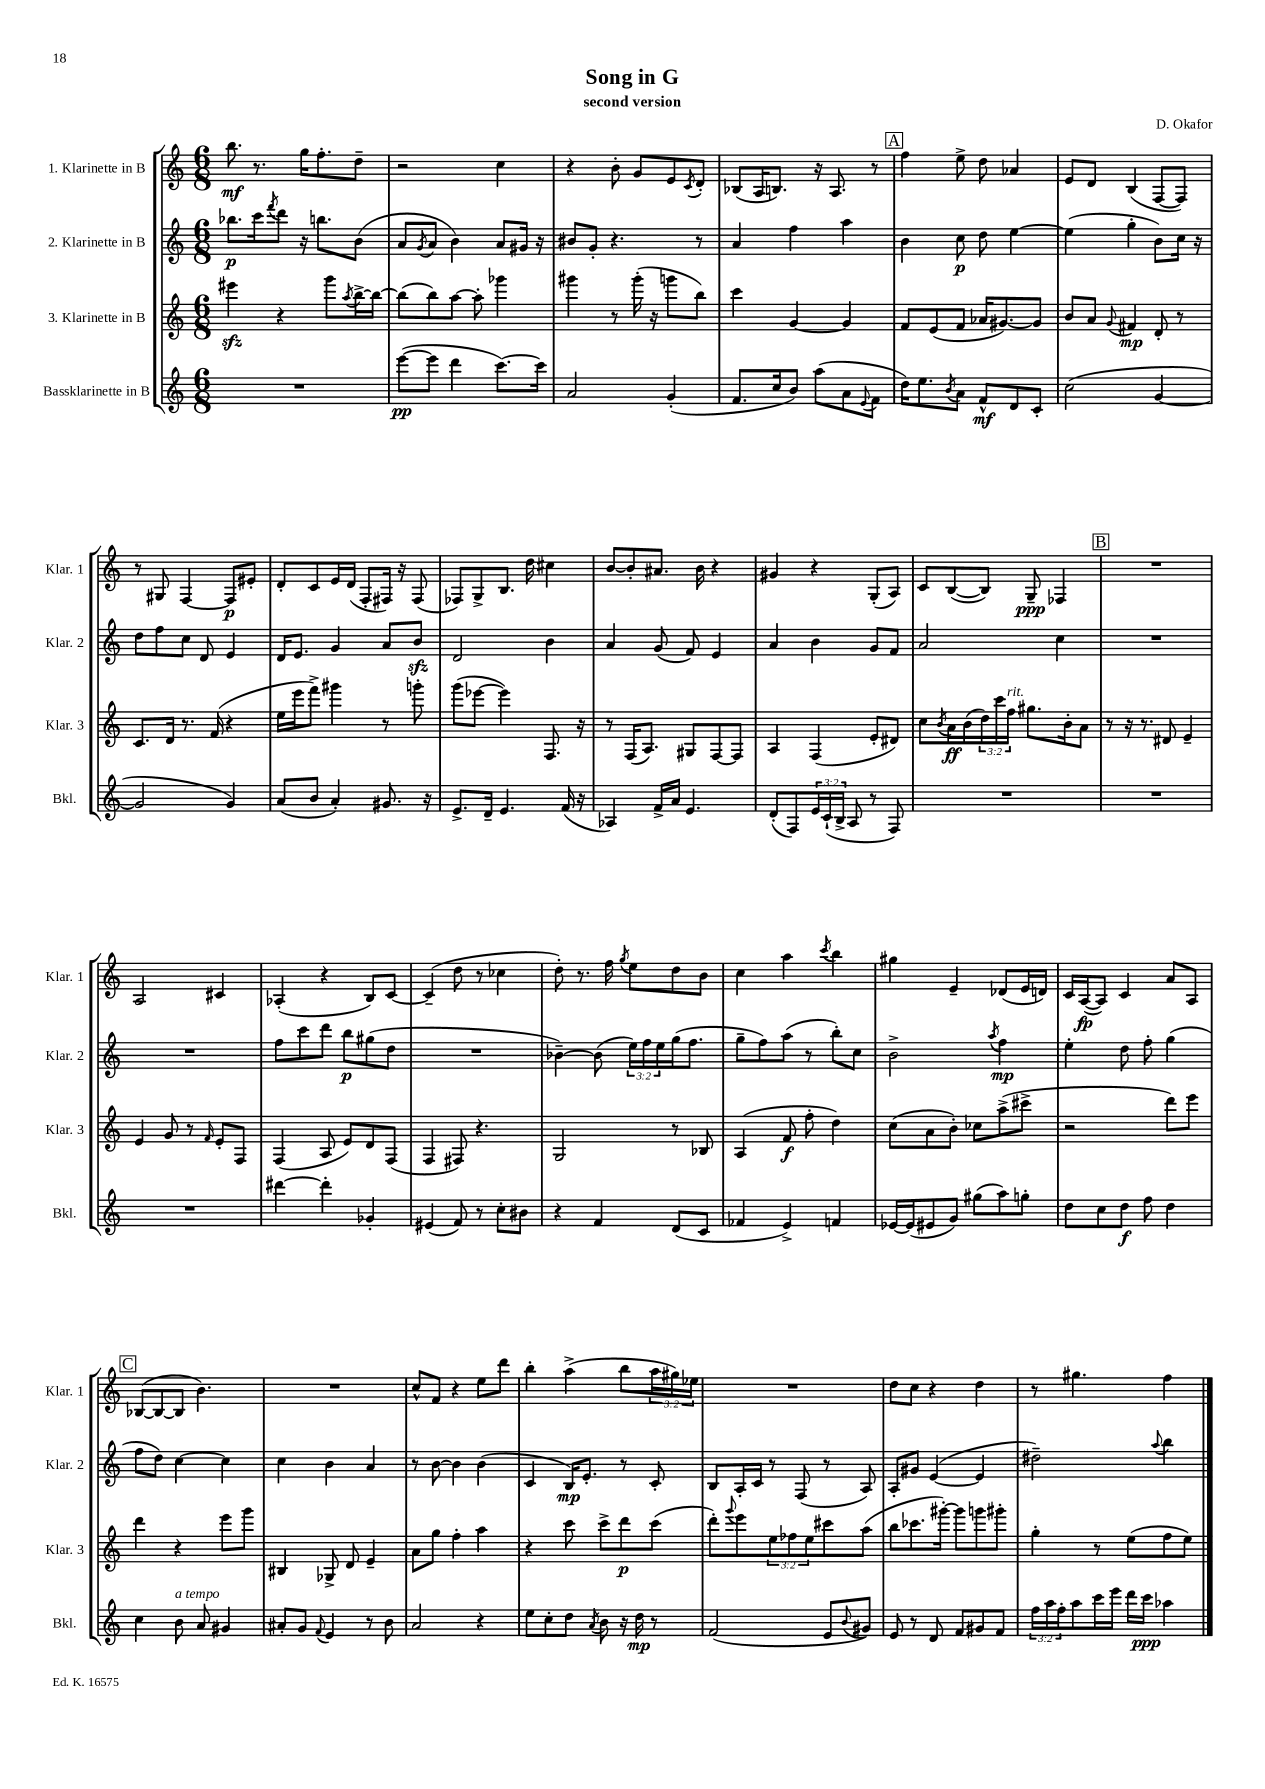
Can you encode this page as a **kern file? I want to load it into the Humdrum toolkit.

**kern	**kern	**kern	**kern
*staff4	*staff3	*staff2	*staff1
*clefG2	*clefG2	*clefG2	*clefG2
*k[]	*k[]	*k[]	*k[]
*M6/8	*M6/8	*M6/8	*M6/8
2.r	4eee#	8.bb-	8.bb
.	.	16ccc	8.r
.	.	8qfff	.
.	4r	8ddd	.
.	.	16r	16gg
.	.	8.bb	8.ff'
.	8ggg	.	.
.	8qaa	.	.
.	[16bb^	(8b	8dd~
.	16bb_	.	.
=	=	=	=
([8eee	(8bb]	8a	2r
.	.	8qg	.
8eee]	8bb)	8a	.
4ddd	[8aa	4b)	.
.	8aa']	.	.
[8.ccc)	4ggg-	8a	4cc
.	.	16g#	.
16ccc]	.	16r	.
=	=	=	=
2a	4ggg#	8b#	4r
.	.	8g'	.
.	8r	4.r	8b'
.	(16ggg#'	.	8g
.	16r	.	.
(4g'	8ggg	.	8e
.	.	.	8qc
.	8bb)	8r	8d'
=	=	=	=
8.f	4ccc	4a	(8B-
.	.	.	16A
16cc	.	.	8.B)
8b)	[4g	4ff	.
(8aa	.	.	16r
.	.	.	8.A
8a	4g]	4aa	.
8qqe	.	.	.
8f	.	.	8r
=	=	=	=
16dd)	8f	4b	4ff
8.ee	.	.	.
.	(8e	.	.
8qb	.	.	.
8a	8f	8cc	8ee^
8f^^	16a-	8dd	8dd
.	[8.g#)	.	.
8d	.	[4ee	4a-
8c'	8g#]	.	.
=	=	=	=
(2cc	8b	(4ee]	8e
.	8a	.	8d
.	8qqg	.	.
.	4f#	4gg'	(4B
[4g	8d'	8b)	[8F
.	8r	16cc	8F])
.	.	16r	.
=	=	=	=
2g]	8.c	8dd	8r
.	.	8ff	8G#
.	16d	.	.
.	8.r	8cc	[4F
.	.	8d	.
.	(16f	.	.
4g)	4r	4e	8F]
.	.	.	8e#'
=	=	=	=
(8a	16ee	16d	8d'
.	16eee	8.e	.
8b	8fff^)	.	8c
4a')	4ggg#	4g	16e
.	.	.	(16d
.	.	.	8F'
8.g#	8r	8a	16F#)
.	.	.	16r
.	8ggg'	8b	(8F#
16r	.	.	.
=	=	=	=
8.e^	(8ggg	2d	8F-)
.	[8eee-	.	8G^
16d~	.	.	.
4.e	4eee-])	.	8.B
.	.	.	16dd
.	8.F	4b	4cc#
(16f	.	.	.
16r	16r	.	.
=	=	=	=
4A-)	8r	4a	[8b
.	(16F	.	8b']
.	8.A)	.	.
16f^	.	(8g	8.a#
16a	.	.	.
4.e	8G#	8f)	.
.	.	.	16b
.	[8F	4e	4r
.	8F]	.	.
=	=	=	=
(8d'	4A	4a	4g#
8F)	.	.	.
24e	(4F	4b	4r
(24c`	.	.	.
24B^	.	.	.
8A	.	.	.
8r	8e'	8g	(8G'
8F)	8d#)	8f	8A)
=	=	=	=
2.r	8cc	2a	8c
.	8qb	.	.
.	16a	.	([8B
.	(16b	.	.
.	24dd)	.	8B])
.	24ccc	.	.
.	24ff	.	.
.	8.gg#	.	8G~
.	.	4cc	4F-
.	16b'	.	.
.	8a	.	.
=	=	=	=
2.r	8r	2.r	2.r
.	16r	.	.
.	8.r	.	.
.	8d#	.	.
.	4e~	.	.
=	=	=	=
2.r	4e	2.r	2A
.	8g	.	.
.	8r	.	.
.	16qqf	.	.
.	8e'	.	4c#
.	8F	.	.
=	=	=	=
[4ddd#	(4F	8ff	(4A-'
.	.	8ccc	.
4ddd#']	8A	8ddd	4r
.	8e)	8bb	.
4g-'	8d	(8gg#	8B)
.	(8F	8dd	[8c
=	=	=	=
(4e#	4F	2.r	(4c~]
8f)	8F#)	.	8dd
8r	4.r	.	8r
8cc'	.	.	4cc-
8b#	.	.	.
=	=	=	=
4r	2G	[4b-~)	8dd')
.	.	.	8.r
4f	.	(8b-]	.
.	.	.	16ff
.	.	.	8qgg
.	.	24ee)	8ee
.	.	24ff	.
.	.	24ee	.
(8d	8r	(16gg	8dd
.	.	8.ff	.
8c	8B-	.	8b
=	=	=	=
4f-	(4A	8gg~	4cc
.	.	8ff)	.
4e^)	8f	(8aa	4aa
.	8ff'	8r	.
.	.	.	8qccc
4f	4dd)	8bb')	4bb
.	.	8cc	.
=	=	=	=
[16e-	(8cc	2b^	4gg#
(16e-]	.	.	.
8e#	8a	.	.
8g)	8b')	.	4e~
(8gg#	8cc-	.	.
.	.	8qaa	.
8aa)	(8aa^	4ff	(8d-
8gg'	8ccc#^	.	16e
.	.	.	16d)
=	=	=	=
8dd	2r	4ee'	16c
.	.	.	([16A
8cc	.	.	8A])
8dd	.	8dd	4c
8ff	.	8ff'	.
4dd	8ddd)	(4gg	8a
.	8eee	.	8A
=	=	=	=
4cc	4ddd	8ff	([8B-
.	.	8dd)	8B-_
8b	4r	[4cc	8B-]
8a	.	.	4.b)
4g#	8eee	4cc]	.
.	8ggg	.	.
=	=	=	=
8a#'	4B#	4cc	2.r
8g	.	.	.
8qqf	.	.	.
4e	8G-^	4b	.
.	8d	.	.
8r	4e~	4a	.
8b	.	.	.
=	=	=	=
2a	8a	8r	8cc^^
.	8gg	[8b	8f
.	4ff'	4b]	4r
4r	4aa	(4b	8ee
.	.	.	8ddd
=	=	=	=
8ee	4r	4c	4bb'
8cc'	.	.	.
8dd	8ccc	16B)	(4aa^
.	.	8.e'	.
8qa	.	.	.
8b	8ccc^	.	.
16r	8ddd	8r	8bb
16dd	.	.	.
8r	(8ccc	8c'	24aa
.	.	.	24gg#)
.	.	.	24ee-
=	=	=	=
(2f	8ddd')	8B	2.r
.	8qqggg	.	.
.	8eee	16A'	.
.	.	16c	.
.	12ee	8r	.
.	12ff-	.	.
.	.	(8F	.
.	12ee	.	.
8e	8ccc#	8r	.
8qqb	.	.	.
8g#)	(8aa	8A)	.
=	=	=	=
8e	8bb	8A'	8dd
8r	8.ccc-	8g#	8cc
8d	.	([4e	4r
.	[16ggg#')	.	.
8f	8ggg#]	.	.
8g#	8ggg	4e]	4dd
8f	8ggg#'	.	.
=	=	=	=
24ff	4gg'	2dd#~)	8r
24aa	.	.	.
24ff'	.	.	.
8aa	.	.	4.gg#
16ccc	8r	.	.
16eee	.	.	.
16ddd	(8ee	.	.
16ccc	.	.	.
.	.	8qqaa	.
4aa-	8ff	4bb	4ff
.	8ee)	.	.
==	==	==	==
*-	*-	*-	*-
